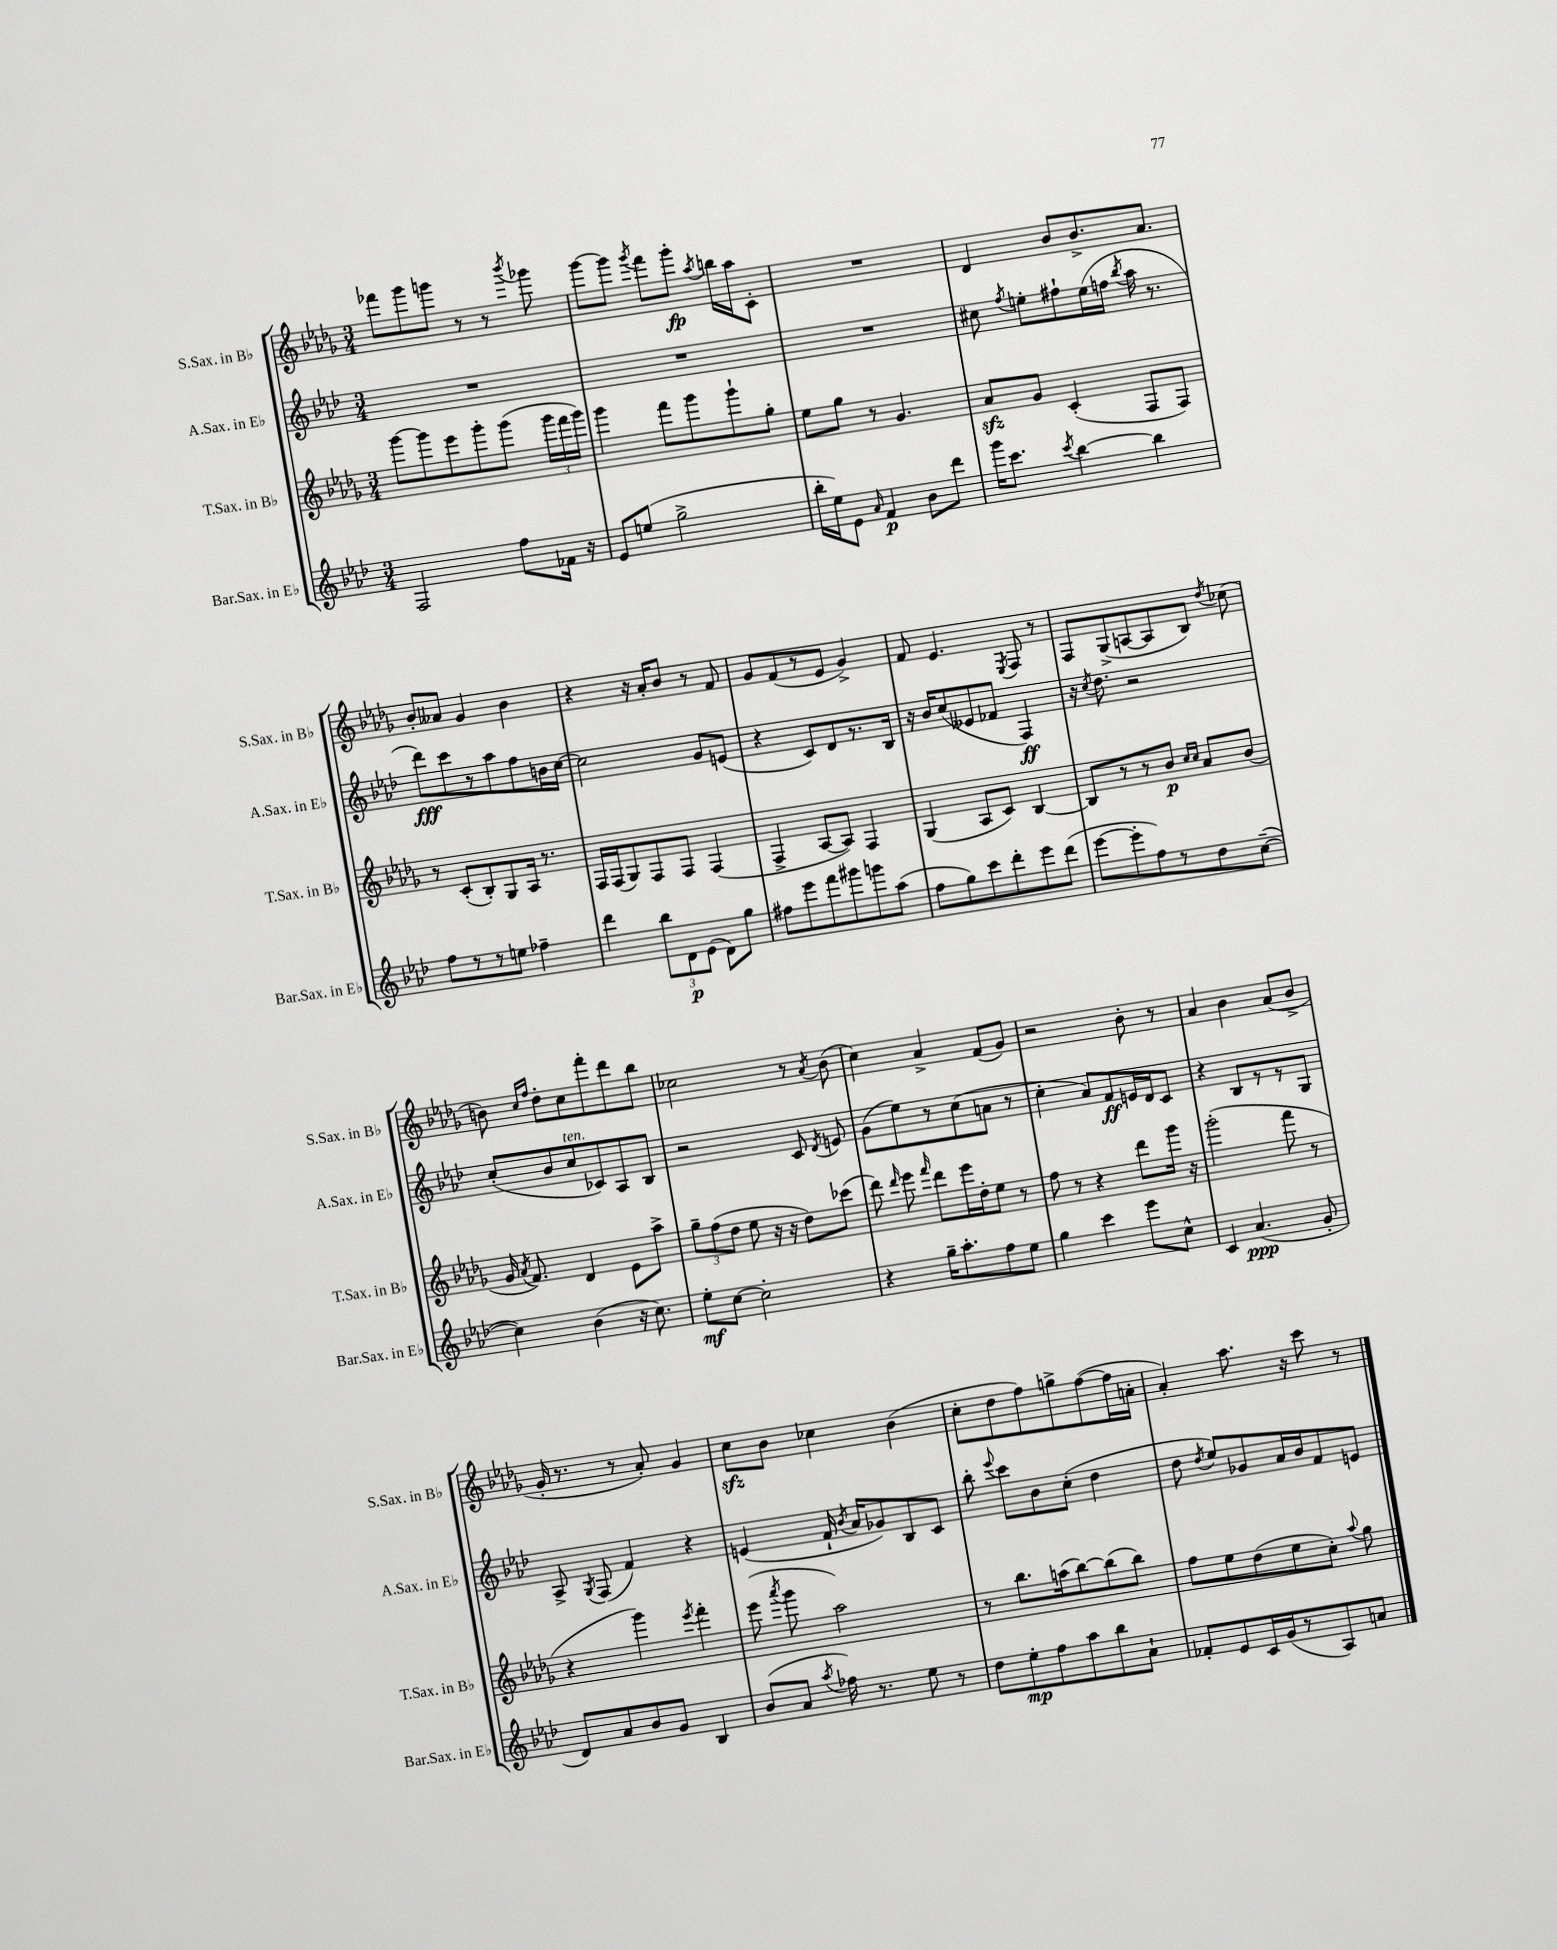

**kern	**dynam	**kern	**dynam	**kern	**dynam	**kern	**dynam
*part4	*part4	*part3	*part3	*part2	*part2	*part1	*part1
*staff4	*staff4	*staff3	*staff3	*staff2	*staff2	*staff1	*staff1
*I"Bar.Sax. in E♭	*	*I"T.Sax. in B♭	*	*I"A.Sax. in E♭	*	*I"S.Sax. in B♭	*
*I'Bar.Sax. in E♭	*	*I'T.Sax. in B♭	*	*I'A.Sax. in E♭	*	*I'S.Sax. in B♭	*
*clefG2	*	*clefG2	*	*clefG2	*	*clefG2	*
*k[b-e-a-d-]	*	*k[b-e-a-d-g-]	*	*k[b-e-a-d-]	*	*k[b-e-a-d-g-]	*
*M3/4	*	*M3/4	*	*M3/4	*	*M3/4	*
=109	=109	=109	=109	=109	=109	=109	=109
2F/	.	[8ggg-\L	.	2.r	.	8fff-X\L	.
.	.	8ggg-\]	.	.	.	8ggg-\	.
.	.	8eee-\	.	.	.	8gggn\J	.
.	.	8ggg-'\	.	.	.	8r	.
8ff\L	.	(8ggg-\J	.	.	.	8r	.
.	.	.	.	.	.	8qbbb-/	.
16f-X\Jk	.	24ggg-\LL	.	.	.	8ggg-X\	.
.	.	24fff\	.	.	.	.	.
16r	.	.	.	.	.	.	.
.	.	24ggg-\JJ)	.	.	.	.	.
=110	=110	=110	=110	=110	=110	=110	=110
8e-/L	.	4ggg-\	.	2.r	.	[8ggg-\L	.
(8een/J	.	.	.	.	.	8ggg-\J]	.
.	.	.	.	.	.	8qggg-/	.
2gg^\	.	8fff\L	.	.	.	8fff\L	.
.	.	8ggg-\	.	.	.	8ggg-'\J	fp
.	.	.	.	.	.	8qaa-/	.
.	.	8ggg-`\	.	.	.	16bbn\LL	.
.	.	.	.	.	.	16aa-\J	.
.	.	8gg-'\J	.	.	.	8c'\J	.
=111	=111	=111	=111	=111	=111	=111	=111
16bb-'\LL	.	8ee-\L	.	2.r	.	2.r	.
16ee-\J)	.	.	.	.	.	.	.
8e-\J	.	8gg-\J	.	.	.	.	.
16qqa-/	.	.	.	.	.	.	.
4f/	p	8r	.	.	.	.	.
.	.	4.g-/	.	.	.	.	.
8b-\L	.	.	.	.	.	.	.
8ddd-\J	.	.	.	.	.	.	.
=112	=112	=112	=112	=112	=112	=112	=112
16ggg\KL	.	8a-zz/L	.	8cc#X\	.	4d-/	.
8.ccc\J	.	.	.	.	.	.	.
.	.	.	.	8qff/	.	.	.
.	.	8g-/J	.	8een'\L	.	.	.
8qccc/	.	.	.	.	.	.	.
[4bb-\	.	(4c'/	.	8ff#X`\	.	8b-/L	.
.	.	.	.	(16ee\L	.	8.b-^/	.
.	.	.	.	16ffn\JJ	.	.	.
.	.	.	.	8qbb-/	.	.	.
4bb-\]	.	8F/L	.	16aa-\	.	.	.
.	.	.	.	8.r	.	8.a-/J	.
.	.	8F/J)	.	.	.	.	.
!!LO:LB:g=z
=113	=113	=113	=113	=113	=113	=113	=113
8ff\L	.	8r	.	8ddd-\L)	fff	8b-'/L	.
8r	.	(8c'/L	.	8ccc\	.	8a--X/J	.
8r	.	8B-'/)	.	8r	.	4g-/	.
8een\J	.	8G-/	.	8aa-\	.	.	.
4ff-X~\	.	16A-/Jk	.	8ff\	.	4b-\	.
.	.	8.r	.	.	.	.	.
.	.	.	.	16bn\L	.	.	.
.	.	.	.	[16cc\JJ	.	.	.
=114	=114	=114	=114	=114	=114	=114	=114
4ddd-\	.	16F/LL	.	2cc\]	.	4r	.
.	.	(16F/J	.	.	.	.	.
.	.	8G-/)	.	.	.	.	.
12bb-\L	.	8F/	.	.	.	16r	.
.	.	.	.	.	.	16a-'/KL	.
12d-\	p	.	.	.	.	.	.
.	.	8F/J	.	.	.	8b-/J	.
(12e-\J	.	.	.	.	.	.	.
8d-\L)	.	(4F/	.	8g/L	.	8r	.
8gg\J	.	.	.	(8en/J	.	8f/	.
=115	=115	=115	=115	=115	=115	=115	=115
8ff#X\L	.	4F^/	.	4r	.	8g-/L	.
8eee-\	.	.	.	.	.	(8f/	.
8fff\	.	[8A-/L	.	8c/L)	.	8r	.
8ggg#X\	.	8A-/J])	.	8d-/	.	8e-/J	.
8gggn\	.	4F/	.	8.r	.	4g-^/)	.
(8aa-\J	.	.	.	.	.	.	.
.	.	.	.	16B-/Jk	.	.	.
=116	=116	=116	=116	=116	=116	=116	=116
8ff\L	.	(4G-/	.	16r	.	8f/	.
.	.	.	.	16b-/KL	.	.	.
8gg\)	.	.	.	(8cc/	.	4.e-/	.
8ccc\	.	8A-/L	.	8e--X/	.	.	.
8ddd-'\	.	8c/J)	.	8f-X/J	.	.	.
.	.	.	.	.	.	8qE-/	.
8eee-\	.	[4B-/	.	4F/)	ff	8F/	.
(8ddd-\J	.	.	.	.	.	8r	.
=117	=117	=117	=117	=117	=117	=117	=117
[8eee-\L	.	8B-/L]	.	16r	.	8F/L	.
.	.	.	.	8qcc/	.	.	.
.	.	.	.	8.dd-\	.	.	.
8eee-'\]	.	8r	.	.	.	(8G-^/	.
8ff\)	.	8r	.	2r	.	[8An/	.
8r	.	8b-/J	p	.	.	8A/]	.
.	.	16qqcc/LL	.	.	.	.	.
.	.	16qqcc/JJ	.	.	.	.	.
8dd-\	.	8a-/L	.	.	.	8B-/J)	.
.	.	.	.	.	.	8qdd-/	.
([8cc~\J	.	(8b-/J	.	.	.	(8cc-X\	.
!!LO:LB:g=z
=118	=118	=118	=118	=118	=118	=118	=118
4cc\])	.	16g-/	.	(8cc'/L	.	8bn\)	.
.	.	8qa-/	.	.	.	.	.
.	.	8.f/)	.	.	.	.	.
.	.	.	.	.	.	16qqcc/LL	.
.	.	.	.	.	.	16qqff/JJ	.
.	.	.	.	8b-/	.	8dd-'\L	.
!	!	!	!	!LO:TX:a:i:t=ten.	!	!	!
(4b-\	.	4d-/	.	8cc/	.	8cc\	.
.	.	.	.	8c-X/)	.	8fff'\	.
16r	.	8e-\L	.	8A-/	.	8ddd-\	.
8.cc\)	.	.	.	.	.	.	.
.	.	8aa-^\J	.	8B-/J	.	8bb-\J	.
=119	=119	=119	=119	=119	=119	=119	=119
8ee-'\L	mf	12gg-~\L	.	2r	.	2cc-X\	.
.	.	(12ff\	.	.	.	.	.
[8cc\J	.	.	.	.	.	.	.
.	.	12dd-\J	.	.	.	.	.
2cc'\]	.	8ee-\	.	.	.	.	.
.	.	16r	.	.	.	.	.
.	.	16r	.	.	.	.	.
.	.	8dd-\L)	.	8c/	.	8r	.
.	.	.	.	8qd-/	.	8qa-/	.
.	.	(8ccc-X\J	.	8en/	.	(8b-\	.
=120	=120	=120	=120	=120	=120	=120	=120
4r	.	8ddd-\)	.	(8g\L	.	4cc\)	.
.	.	16qqddd-/	.	.	.	.	.
.	.	8eee-\	.	8ee-\)	.	.	.
.	.	16qqfff/	.	.	.	.	.
16gg~\KL	.	8ddd-\L	.	8r	.	4a-^/	.
8.aa-'\	.	.	.	.	.	.	.
.	.	16eee-\L	.	(8cc\	.	.	.
.	.	16dd-'\J	.	.	.	.	.
8ff\	.	8ee-\J	.	8an\J	.	(8f/L	.
8ee-\J	.	8r	.	8r	.	8g-/J)	.
=121	=121	=121	=121	=121	=121	=121	=121
4gg\	.	8ff\	.	4cc'\	.	2r	.
.	.	8r	.	.	.	.	.
4ccc\	.	4r	.	8a-/L)	.	.	.
.	.	.	.	8f/	ff	.	.
8eee-\L	.	8ddd-\L	.	16en/L	.	8b-'\	.
.	.	.	.	16d-/J	.	.	.
8cc^^\J	.	16ggg-\Jk	.	8c/J	.	8r	.
.	.	16r	.	.	.	.	.
=122	=122	=122	=122	=122	=122	=122	=122
4c/	.	(2ggg-'\	.	4r	.	4a-/	.
(4.a-/	ppp	.	.	8B-/L	.	4b-\	.
.	.	.	.	8r	.	.	.
.	.	8fff\	.	8r	.	(8a-/L	.
8g'/	.	8r	.	8G/J	.	8b-^/J	.
!!LO:LB:g=z
=123	=123	=123	=123	=123	=123	=123	=123
8d-/L)	.	4r	.	8A-^/	.	16g-'/	.
.	.	.	.	.	.	8.r	.
.	.	.	.	8qG/	.	.	.
8a-/	.	.	.	(8F/	.	.	.
8b-/	.	4ggg-\)	.	4f/)	.	8r	.
8g/J	.	.	.	.	.	8a-'/)	.
.	.	8qeee-/	.	.	.	.	.
4B-/	.	4fff'\	.	4r	.	4g-/	.
=124	=124	=124	=124	=124	=124	=124	=124
(8b-/L	.	(8eee-\	.	(4en/	.	8cczz\L	.
.	.	8qaaa-/	.	.	.	.	.
8a-/J	.	8ggg-\	.	.	.	8b-\J	.
8qaa-/	.	.	.	.	.	.	.
16ff-X\)	.	2aa-\)	.	16f`/	.	4cc-X\	.
.	.	.	.	8qb-/	.	.	.
8.r	.	.	.	16a-/KL	.	.	.
.	.	.	.	8g-X/)	.	.	.
8ee-\	.	.	.	8B-/	.	(4b-\	.
8r	.	.	.	8c/J	.	.	.
=125	=125	=125	=125	=125	=125	=125	=125
8dd-\L	.	8r	.	8bb-'\	.	8cc'\L	.
.	.	.	.	8qqeee-/	.	.	.
8ee-'\	mp	8.bb-\L	.	8ccc\L	.	8dd-\	.
8ff\	.	.	.	8b-\	.	8ff\)	.
.	.	(16aan\k	.	.	.	.	.
8aa-\	.	[8bb-\)	.	(8cc'\J	.	8ggn^\	.
8bb-\	.	(8bb-\]	.	4dd-\	.	([8ff\	.
8a-`\J	.	8bb-\J)	.	.	.	16ff\L]	.
.	.	.	.	.	.	16an'\JJ	.
=126	=126	=126	=126	=126	=126	=126	=126
8f-X'/L	.	8ff\L	.	8dd-\	.	4a-'/)	.
.	.	.	.	8qdd-/	.	.	.
8e-/	.	8ee-\	.	8ee-/L)	.	.	.
16c/L	.	(8dd-\	.	8g-X/	.	8.aa-\	.
(16g/J	.	.	.	.	.	.	.
8r	.	8ee-\	.	16a-/L	.	.	.
.	.	.	.	16b-/J	.	16r	.
8A-/)	.	8cc'\J)	.	8f/	.	8ccc\	.
.	.	8qqaa-/	.	.	.	.	.
8an/J	.	8gg-\	.	8en/J	.	8r	.
==	==	==	==	==	==	==	==
*-	*-	*-	*-	*-	*-	*-	*-
